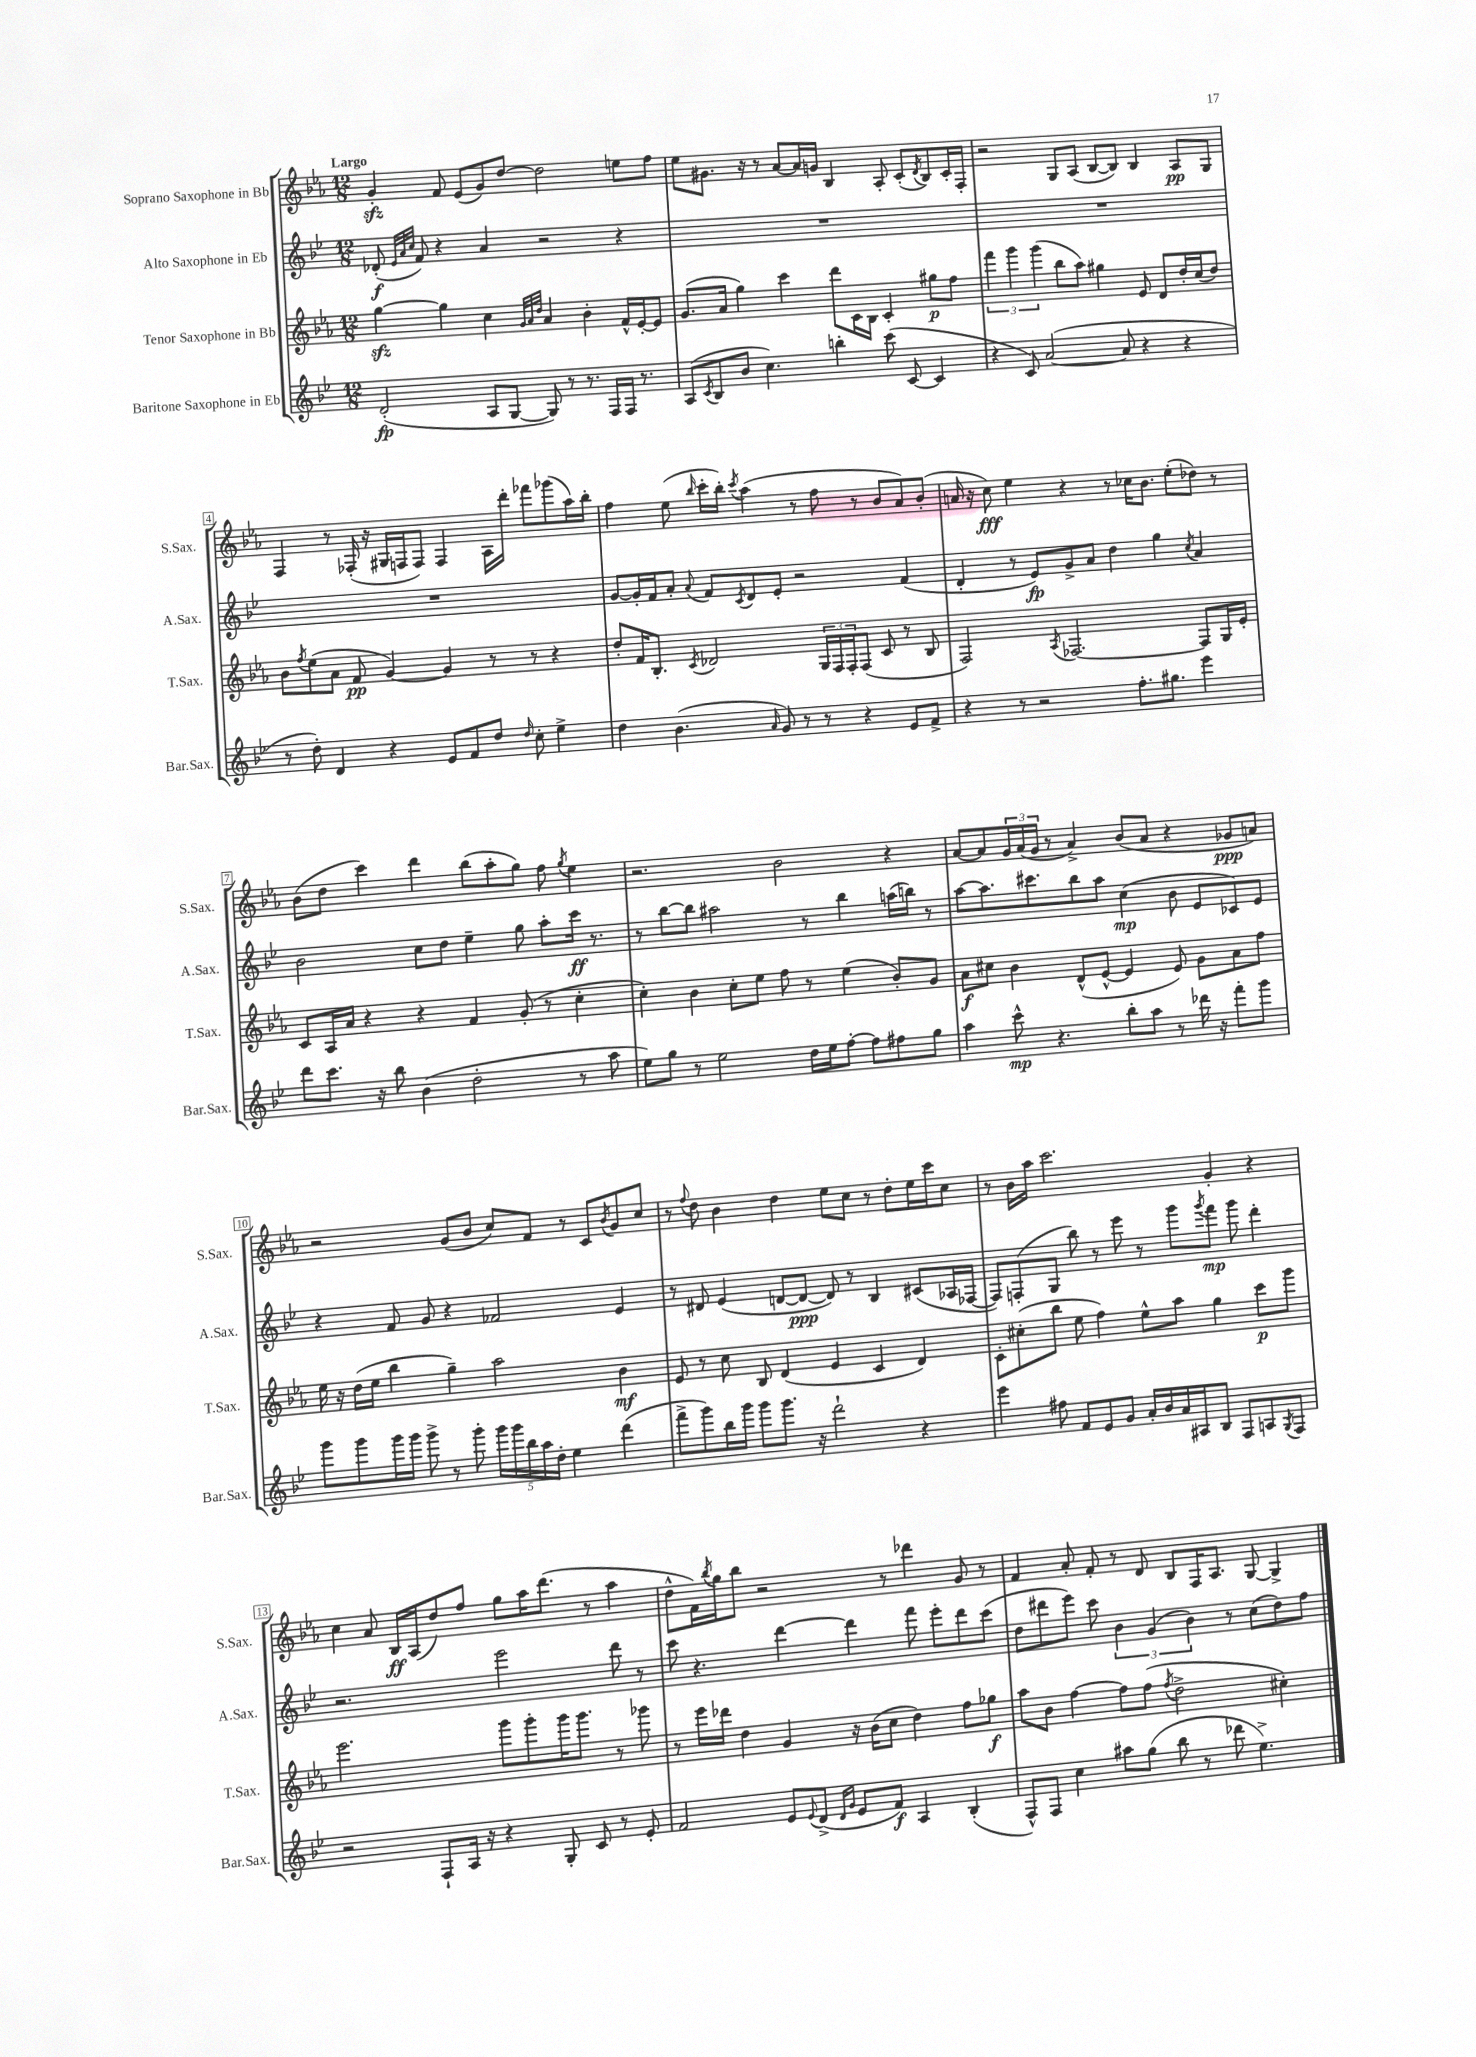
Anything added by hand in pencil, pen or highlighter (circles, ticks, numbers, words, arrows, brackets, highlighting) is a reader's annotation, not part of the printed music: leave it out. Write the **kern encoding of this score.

**kern	**kern	**kern	**kern
*staff4	*staff3	*staff2	*staff1
*clefG2	*clefG2	*clefG2	*clefG2
*k[b-e-]	*k[b-e-a-]	*k[b-e-]	*k[b-e-a-]
*M12/8	*M12/8	*M12/8	*M12/8
(2d'	[4gg	(8d-'	4g'
.	.	32qqe-	.
.	.	32qqa	.
.	.	32qqcc	.
.	.	8f)	.
.	4gg]	4r	8f
.	.	.	(8e-
8A	4cc	4a	8g)
[8G	.	.	[8dd
.	32qqg	.	.
.	32qqa-	.	.
.	32qqdd	.	.
8G])	4a-	2r	2dd]
8r	.	.	.
8.r	4b-'	.	.
16F	.	.	.
16F	16f^^	4r	8ee
8.r	[16e-'	.	.
.	8e-]	.	8ff
=	=	=	=
(8A	(8.g	1.r	8ee-
8qc	.	.	.
8B-	.	.	8.g#
.	16a-	.	.
8b-	4gg)	.	.
.	.	.	16r
4.cc)	.	.	8r
.	4ccc	.	[8a-
.	.	.	16a-]
.	.	.	16g
4bb'	8ddd	.	4B-
.	16c	.	.
.	16B-	.	.
(8ccc	4c'	.	8A-'
[8c	.	.	(8c'
.	.	.	8qd
4c]	8gg#	.	8B-)
.	8ff	.	16c'
.	.	.	16F'
=	=	=	=
4r	6fff	1.r	2r
.	6ggg	.	.
8c)	.	.	.
.	(6ggg	.	.
([2a	.	.	.
.	8bb-	.	8G
.	8aa-)	.	(8A-
.	4gg#	.	[8B-
8a]	.	.	8B-])
4r	8e-	.	4B-
.	8d	.	.
4r	16dd'	.	8A-
.	(16cc	.	.
.	8dd)	.	8G
=	=	=	=
8r	8b-	1.r	4F
.	8qff	.	.
8dd')	(8ee-	.	.
4d	8a-	.	8r
.	8f	.	(16F-'
.	.	.	16r
4r	[4g)	.	16G#
.	.	.	16F
.	.	.	8F)
8e-	4g]	.	4F
8f	.	.	.
8dd	8r	.	16A-
.	.	.	16ddd'
16qqdd	.	.	.
8cc'	8r	.	8fff-
4ee-^	4r	.	(8ggg-
.	.	.	16aa-)
.	.	.	16bb-'
=	=	=	=
4dd	8dd'	[8g	4ff
.	16f	16g']	.
.	8.B-'	16f	.
(4.b-	.	8a'	(8ee-
.	8qc	8qqa	16qqbb-
.	2d-	8f	16ccc'
.	.	.	16bb-')
.	.	8qc	8qccc
.	.	8d	(4aa-
16qqa	.	.	.
8g)	.	8e-'	.
8r	.	2r	8r
8r	24G	.	8ff
.	24F	.	.
.	24F'	.	.
4r	(8F	.	8r
.	8c	.	8b-
8e-	8r	(4f	8a-)
8f^	8B-	.	(8b-'
=	=	=	=
4r	2F)	4d'	16a
.	.	.	16r
.	.	.	8cc)
8r	.	8r	4ee-
2r	.	8e-)	.
.	8qA-	.	.
.	[2.F-	8g^	4r
.	.	8a	.
.	.	4dd	8r
8.ff'	.	.	16cc-
.	.	.	8.b-
.	.	4gg	.
8.gg#	.	.	.
.	.	.	(8ee-'
.	.	8qcc	.
4eee-	8F-]	4a	8dd-)
.	16G	.	8r
.	16e-'	.	.
=	=	=	=
8ddd	8c	2b-	(8b-
8.ccc	16A-	.	8dd
.	16a-	.	.
.	4r	.	4ccc)
16r	.	.	.
8bb-	.	.	.
(4b-	4r	8cc	4ddd
.	.	8dd	.
2dd'	4f	4ee-~	(8bb-
.	.	.	8aa-'
.	(8g'	8gg	8gg)
.	8r	8aa'	8ff
.	.	.	8qgg
8r	4cc'	16ccc	4ee-
.	.	8.r	.
8aa	.	.	.
=	=	=	=
8ee-)	4cc')	8r	2.r
8gg	.	[8bb-	.
8r	4b-	8bb-]	.
2ee-	.	2aa#	.
.	8cc'	.	.
.	8ee-	.	.
.	8ff	.	2b-
16dd	8r	8r	.
16ee-	.	.	.
[8ff'	(4ee-	4bb-	.
8ff]	.	.	.
8ff#	8b-')	(16aa	4r
.	.	16bb)	.
8gg	8g	8r	.
=	=	=	=
4aa	8a-	[8aa	[8a-
.	8cc#	8.aa]	8a-]
8ccc^^	4b-	.	24g
.	.	.	(24a-
.	.	8.ccc#	.
.	.	.	24g
4.r	.	.	8r
.	(8d^^	8bb-	4a-^)
.	[8e-^^	8aa	.
8bb-'	4e-]	(4cc	(8b-
8aa	.	.	8a-
8r	8e-)	8b-	4r
16ddd-	8g	8e-	.
16r	.	.	.
8fff'	8a-	8c-)	8g-
8ggg	8ff	8e-	8a)
=	=	=	=
8ggg	16ee-	4r	2r
.	16r	.	.
8ggg	(16dd	.	.
.	16ee-	.	.
16ggg	4bb-	8f	.
16ggg	.	.	.
8ggg^	.	8g	.
8r	4gg~)	4r	(8g
8ggg'	.	.	8b-
20ggg	2aa-	2f-	8cc)
20ggg	.	.	.
20bb-	.	.	.
.	.	.	8f
20aa	.	.	.
20dd'	.	.	.
4ee-	.	.	8r
.	.	.	8c
.	.	.	8qb-
(4ddd	4b-	4e-	8g
.	.	.	8cc
=	=	=	=
8fff^	8e-	8r	8r
.	.	.	8qqff
8ggg)	8r	8d#	8dd
16bb-	8cc	(4e-	4b-
16ggg	.	.	.
8ggg	8B-	.	.
8.ggg	(4d	[8d	4dd
.	.	8d_	.
16r	.	.	.
2ddd`	4e-	8d])	8ee-
.	.	8r	8cc
.	4c	4B-	8r
.	.	.	8dd'
4r	4d)	(8c#	16ee-
.	.	.	16ccc
.	.	16A-	8cc
.	.	[16F-	.
=	=	=	=
4eee-	8c'	8F-])	8r
.	(8cc#'	(8F'	16b-
.	.	.	16aa-
8ff#	8bb-	8G	2.ccc
8f	8ee-	8bb-)	.
8e-	4ff)	8r	.
8g	.	8eee-	.
16a'	8ee-^^	8r	.
16b-	.	.	.
16a	8aa-	8ggg	.
16A#	.	.	.
.	.	8qggg	.
8B-	4gg	8fff	4g'
8F	.	8ggg	.
8A	8ccc	4ddd'	4r
8qG	.	.	.
8F	8ggg	.	.
=	=	=	=
2r	2.eee-	2.r	4cc
.	.	.	8a-
.	.	.	16B-
.	.	.	(16A-
8F`	.	.	8dd)
16A	.	.	8ff
16r	.	.	.
4r	8ggg	2eee-	8gg
.	8ggg'	.	16aa-
.	.	.	(8.ddd
8G'	16ggg	.	.
.	8.ggg	.	.
8c	.	.	8r
8r	8r	8ddd	4aa-
8e-'	8ggg-	8r	.
=	=	=	=
2f	8r	8ccc	8dd^^
.	16eee-	4.r	16f)
.	.	.	8qbb-
.	16ddd-	.	16gg
.	4dd	.	8bb-
.	.	.	2r
8e-	4g	[4ddd	.
8qqe-	.	.	.
(8d^	.	.	.
16qqd	.	.	.
16qqg	.	.	.
8e-	16r	4ddd]	.
.	(16b-	.	.
8f)	8cc	.	8r
4A	4dd)	8fff	4ddd-
.	.	8eee-'	.
(4B-'	8ff	8ddd	8g
.	8gg-	(8ccc	8r
=	=	=	=
8F^^)	8aa-	8dd	4f
8F	8b-	8ddd#	.
4cc	[4ff	8eee-)	8a-'
.	.	8ccc	8f'
8aa#	8ff]	6b-	8r
(8gg	(8ff	.	8d
.	.	(6g	.
.	8qff	.	.
8bb-	2dd^	.	8B-
.	.	6b-)	.
8r	.	.	16F
.	.	.	8.A-
8ddd-	.	8r	.
4.ee-^)	.	(8cc	[8G
.	4cc#')	8dd)	4G^]
.	.	8ff	.
==	==	==	==
*-	*-	*-	*-
